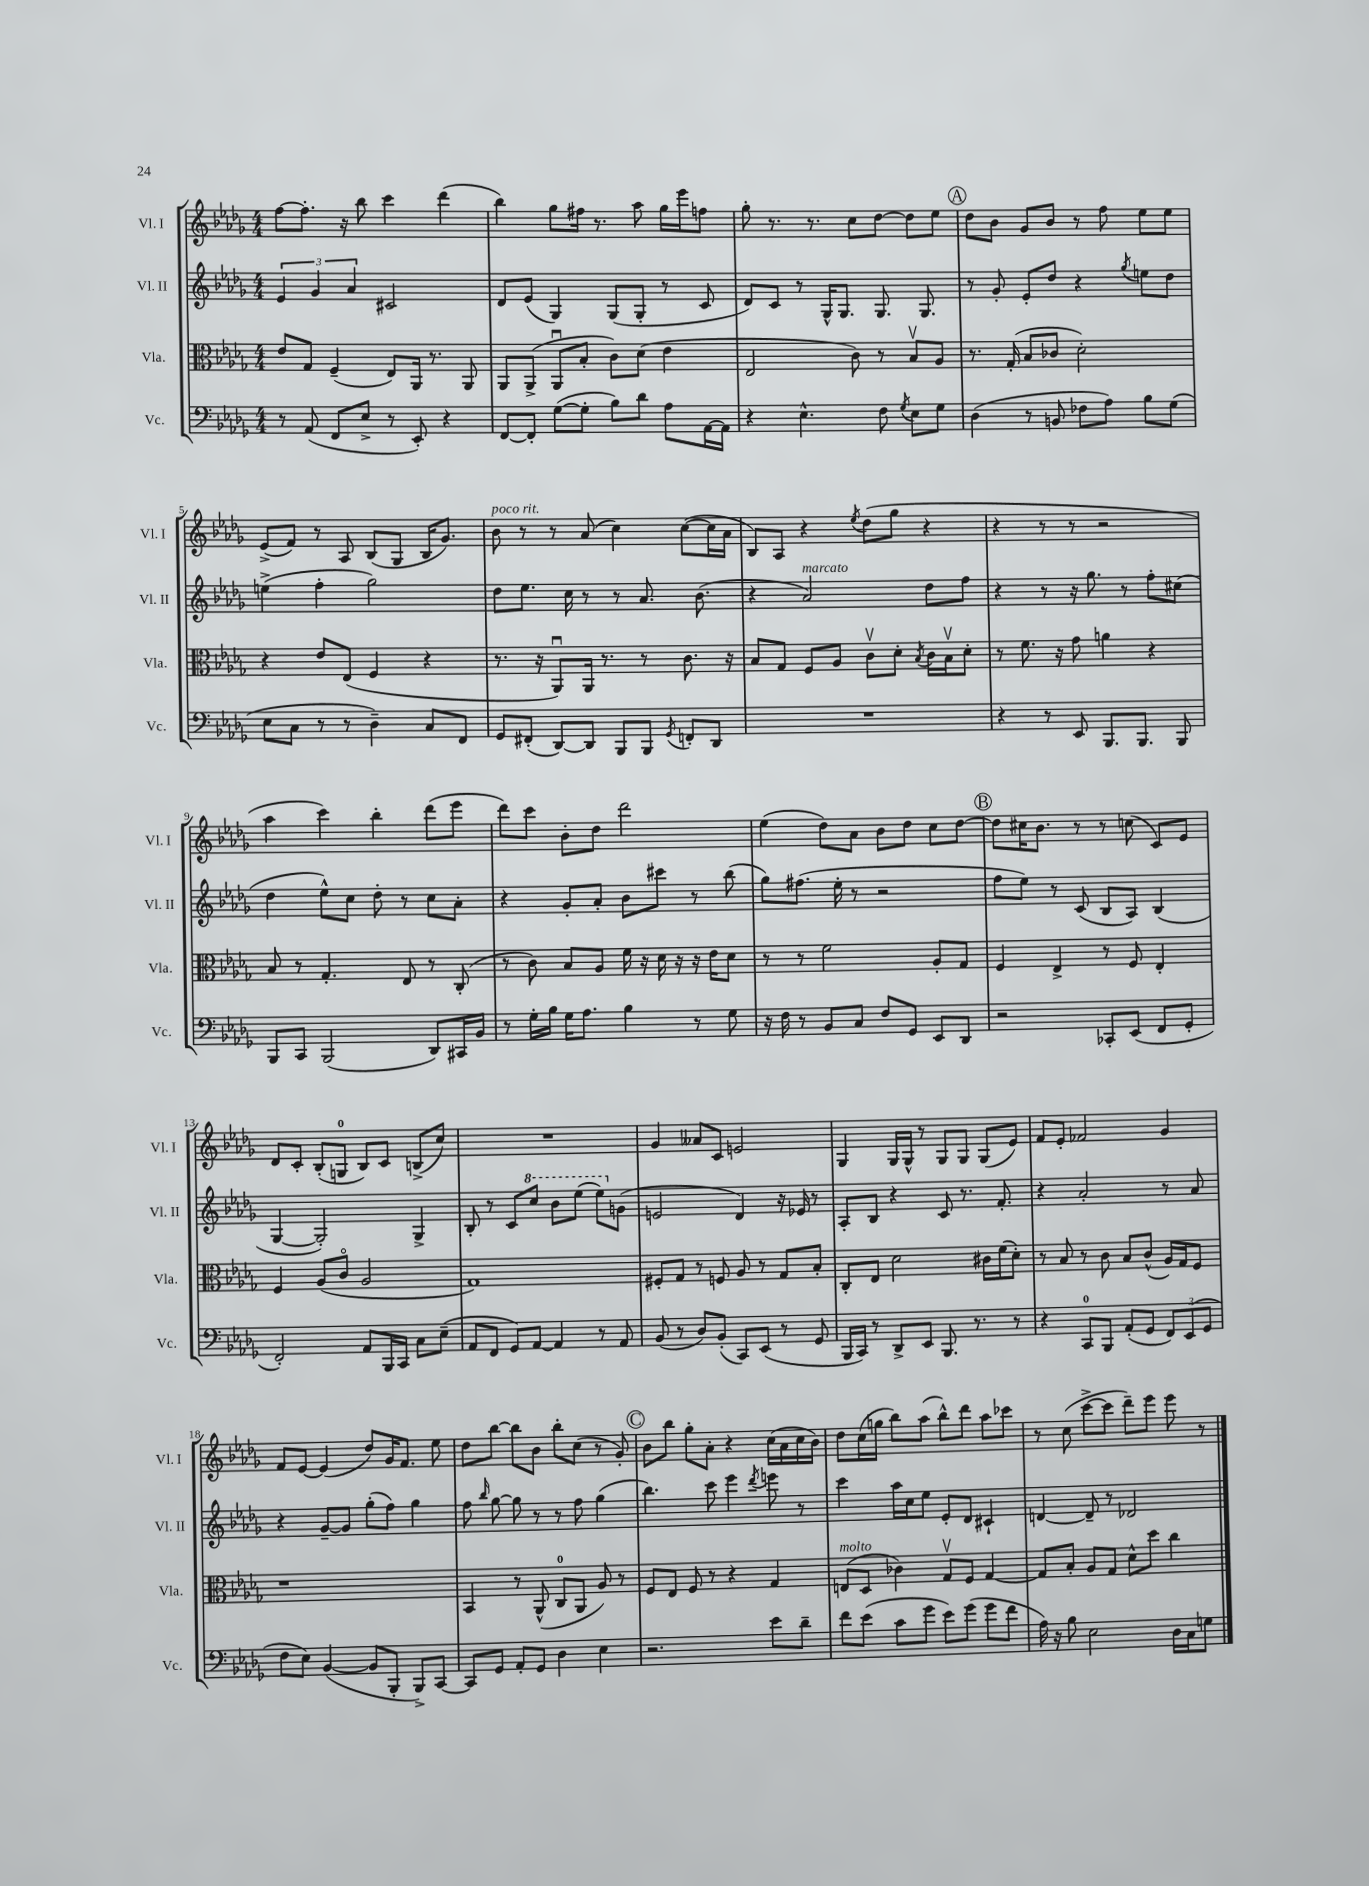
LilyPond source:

<<
\new StaffGroup <<
\new Staff = "s0" \with { instrumentName = "Vl. I" shortInstrumentName = "Vl. I" } {
    \clef treble \key des \major \numericTimeSignature \time 4/4
    \autoBeamOff f''8[~ f''8.]-. r16 bes''8 c'''4 des'''4( |
    bes''4) ges''8[ fis''16] r8. aes''8 ges''16[ ees'''16 f''8] |
    ges''8-. r8. r8. c''8[ des''8]~ des''8[ ees''8] |
    \mark \markup { \circle "A" } des''8[ bes'8] ges'8[ bes'8] r8 f''8 ees''8[ ees''8] |
    ees'8[->( f'8]) r8 aes8 bes8[( ges8] bes16[ ges'8.]) |
    bes'8^\markup { \italic "poco rit." } r8 r8 aes'8( c''4) c''8[~( c''16 aes'16] |
    bes8[) aes8] r4 \acciaccatura { ees''8 } des''8[( ges''8] r4 |
    r4 r8 r8 r2 |
    aes''4 c'''4) bes''4-. des'''8[( ees'''8] |
    des'''8[) c'''8] bes'8[-. des''8] des'''2 |
    ees''4( des''8[) aes'8] bes'8[ des''8] c''8[ des''8]~ |
    \mark \markup { \circle "B" } des''8[ cis''16 bes'8.] r8 r8 c''8( c'8[) ees'8] |
    des'8[ c'8]-. bes8[-.( g8]-0 bes8[) c'8] b8[->( c''8]) |
    R1 |
    ges'4 aeses'8[ c'8] e'2 |
    ges4 ges16[ ges16]-^ r8 ges8[ ges8] ges8[( ees'8]) |
    f'8[ ees'8]-. fes'2 ges'4 |
    f'8[ ees'8]~ ees'4( des''8[) ges'16 f'8.] ees''8 |
    des''8[ bes''8]~ bes''8[ bes'8] bes''8[-. c''8]( r8 ges'8-.) |
    \mark \markup { \circle "C" } bes'8[ bes''8] ges''8[-. aes'8]-. r4 c''16[( aes'16 c''16 bes'16]) |
    des''8[ c''16( g''16] bes''8[) aes''8]( bes''8[-^) des'''8] aes''8[ ces'''8] |
    r8 c''8( c'''8[~-> c'''8] des'''8[--) ees'''8] ees'''8 r8 \bar "|." |
}
\new Staff = "s1" \with { instrumentName = "Vl. II" shortInstrumentName = "Vl. II" } {
    \clef treble \key des \major \numericTimeSignature \time 4/4
    \autoBeamOff \tuplet 3/2 { ees'4 ges'4 aes'4 } cis'2 |
    des'8[ ees'8]( ges4) ges8[( ges8]-. r8 c'8 |
    des'8[) c'8] r8 ges16[-^ ges8.] ges8. ges8. |
    \mark \markup { \circle "A" } r8 ges'8-. ees'8[-. des''8] r4 \acciaccatura { ges''8 } e''8[ des''8] |
    e''4->( f''4-. ges''2) |
    des''8[ ees''8.] c''16 r8 r8 aes'8. bes'8.( |
    r4 aes'2^\markup { \italic "marcato" }) des''8[ f''8] |
    r4 r8 r16 ges''8. r8 f''8[-. cis''8]( |
    des''4 ees''8[-^) c''8] des''8-. r8 c''8[ aes'8]-. |
    r4 ges'8[-. aes'8]-. bes'8[ cis'''8] r8 bes''8( |
    ges''8[) fis''8.]( ees''16-. r8 r2 |
    \mark \markup { \circle "B" } f''8[ ees''8]) r8 c'8( bes8[ aes8]) bes4( |
    ges4~ ges2-.) ges4-> |
    bes8-. r8 c'8[ \ottava #1 c'''8] bes''8[ ees'''8]( ees'''8[) \ottava #0 g'8]( |
    e'2 des'4) r16 ees'16 r8 |
    aes8[-. bes8] r4 c'8 r8. f'8.-. |
    r4 aes'2-. r8 aes'8 |
    r4 ges'8[~-- ges'8] ges''8[-.( f''8]) ges''4 |
    f''8 \grace { bes''16 } ges''8~ ges''8 r8 r8 f''8 ges''4( |
    \mark \markup { \circle "C" } bes''4.) c'''8 ees'''4 \acciaccatura { des'''8 } e'''8 r8 |
    c'''4 aes''16[ c''16 ees''8] ees'8[-. des'8] cis'4-! |
    d'4~ d'8-- r8 des'2 \bar "|." |
}
\new Staff = "s2" \with { instrumentName = "Vla." shortInstrumentName = "Vla." } {
    \clef alto \key des \major \numericTimeSignature \time 4/4
    \autoBeamOff ees'8[ ges8] f4--( ees8[) aes,16] r8. aes,8 |
    aes,8[ aes,8]->( aes,8[\downbow bes8]-. c'8[) des'8]( ees'4 |
    ees2 c'8) r8 bes8[\upbow aes8] |
    \mark \markup { \circle "A" } r8. ges16-.( bes8[ ces'8] des'2-.) |
    r4 ees'8[ ees8]( f4 r4 |
    r8. r16 aes,8[\downbow) aes,16] r8. r8 c'8. r16 |
    bes8[ ges8] f8[ aes8] c'8[\upbow des'8]-. \acciaccatura { bes8 } c'16[ bes16\upbow des'8]-. |
    r8 f'8. r16 ges'8 a'4 r4 |
    bes8 r8 ges4.-. ees8 r8 c8-.( |
    r8 c'8) bes8[ aes8] f'16 r16 des'16 r16 r16 ees'16[ des'8] |
    r8 r8 f'2 aes8[-. ges8] |
    \mark \markup { \circle "B" } f4 ees4-> r8 f8 ees4-. |
    f4 aes8[( c'8]\flageolet aes2 |
    ges1) |
    fis8[-. ges8] r8 f8 aes8 r8 ges8[ bes8]-. |
    c8[-. ees8] des'2 cis'16[ f'16( des'8]-.) |
    r8 bes8 r8 c'8 bes8[ c'8]-^( aes16[) ges16 f8] |
    r1 |
    bes,4 r8 aes,8-^( c8[-0 aes,8] aes8) r8 |
    \mark \markup { \circle "C" } f8[ ees8] f8 r8 r4 ges4 |
    e8[^\markup { \italic "molto" }( des8] ces'4) ges8[\upbow f8] ges4~ |
    ges8[ bes8]-. aes8[ ges8] des'8[-^ des''8] c''4 \bar "|." |
}
\new Staff = "s3" \with { instrumentName = "Vc." shortInstrumentName = "Vc." } {
    \clef bass \key des \major \numericTimeSignature \time 4/4
    \autoBeamOff r8 aes,8( f,8[ ees8]-> r8 ees,8-.) r4 |
    f,8[~ f,8]-. ges8[~( ges8]-. bes8[) des'8] aes8[ aes,16~ aes,16] |
    r4 ees4.-^ f8 \acciaccatura { ges8 } ees8[ ges8] |
    \mark \markup { \circle "A" } des4( r8 b,8 fes8[ aes8]) bes8[ ges8]( |
    ees8[ c8] r8 r8 des4--) c8[ f,8] |
    ges,8[ fis,8]-.( des,8[~) des,8] bes,,8[ bes,,8] \acciaccatura { ges,8 } f,8[-. des,8] |
    R1 |
    r4 r8 ees,8 bes,,8.[ bes,,8.] bes,,8 |
    bes,,8[ c,8] bes,,2( des,8[) cis,16 bes,16] |
    r8 ges16[-. bes16] ges16[ aes8.] bes4 r8 ges8 |
    r16 f16 r8 bes,8[ c8] f8[ ges,8] ees,8[ des,8] |
    \mark \markup { \circle "B" } r2 ces,8[-. ees,8]( f,8[ ges,8]-. |
    f,2-.) aes,8[ bes,,16 c,16] c8[ ees8]--( |
    aes,8[ f,8] ges,8[) aes,8]~ aes,4 r8 aes,8 |
    bes,8( r8 des8[) bes,8]-.( c,8[) ees,8]( r8 ges,8 |
    bes,,16[ c,16]) r8 des,8[-> ees,8] bes,,8. r8. r8 |
    r4 c,8[-0 bes,,8] aes,8[-.( ges,8] \tuplet 3/2 { f,8[) ees,8( ges,8] } |
    f8[ ees8]) bes,4~( bes,8[ bes,,8]-. bes,,8[->) c,8]~ |
    c,8[ ges,8] aes,8[-. ges,8] des4 ees4 |
    \mark \markup { \circle "C" } r2. ees'8[ des'8]-- |
    f'8[ ees'8]( c'8[ ges'8] ees'8[) ges'8]( ges'8[ f'8] |
    aes16) r16 bes8 ees2 des16[ c16 g8] \bar "|." |
}
>>
>>
